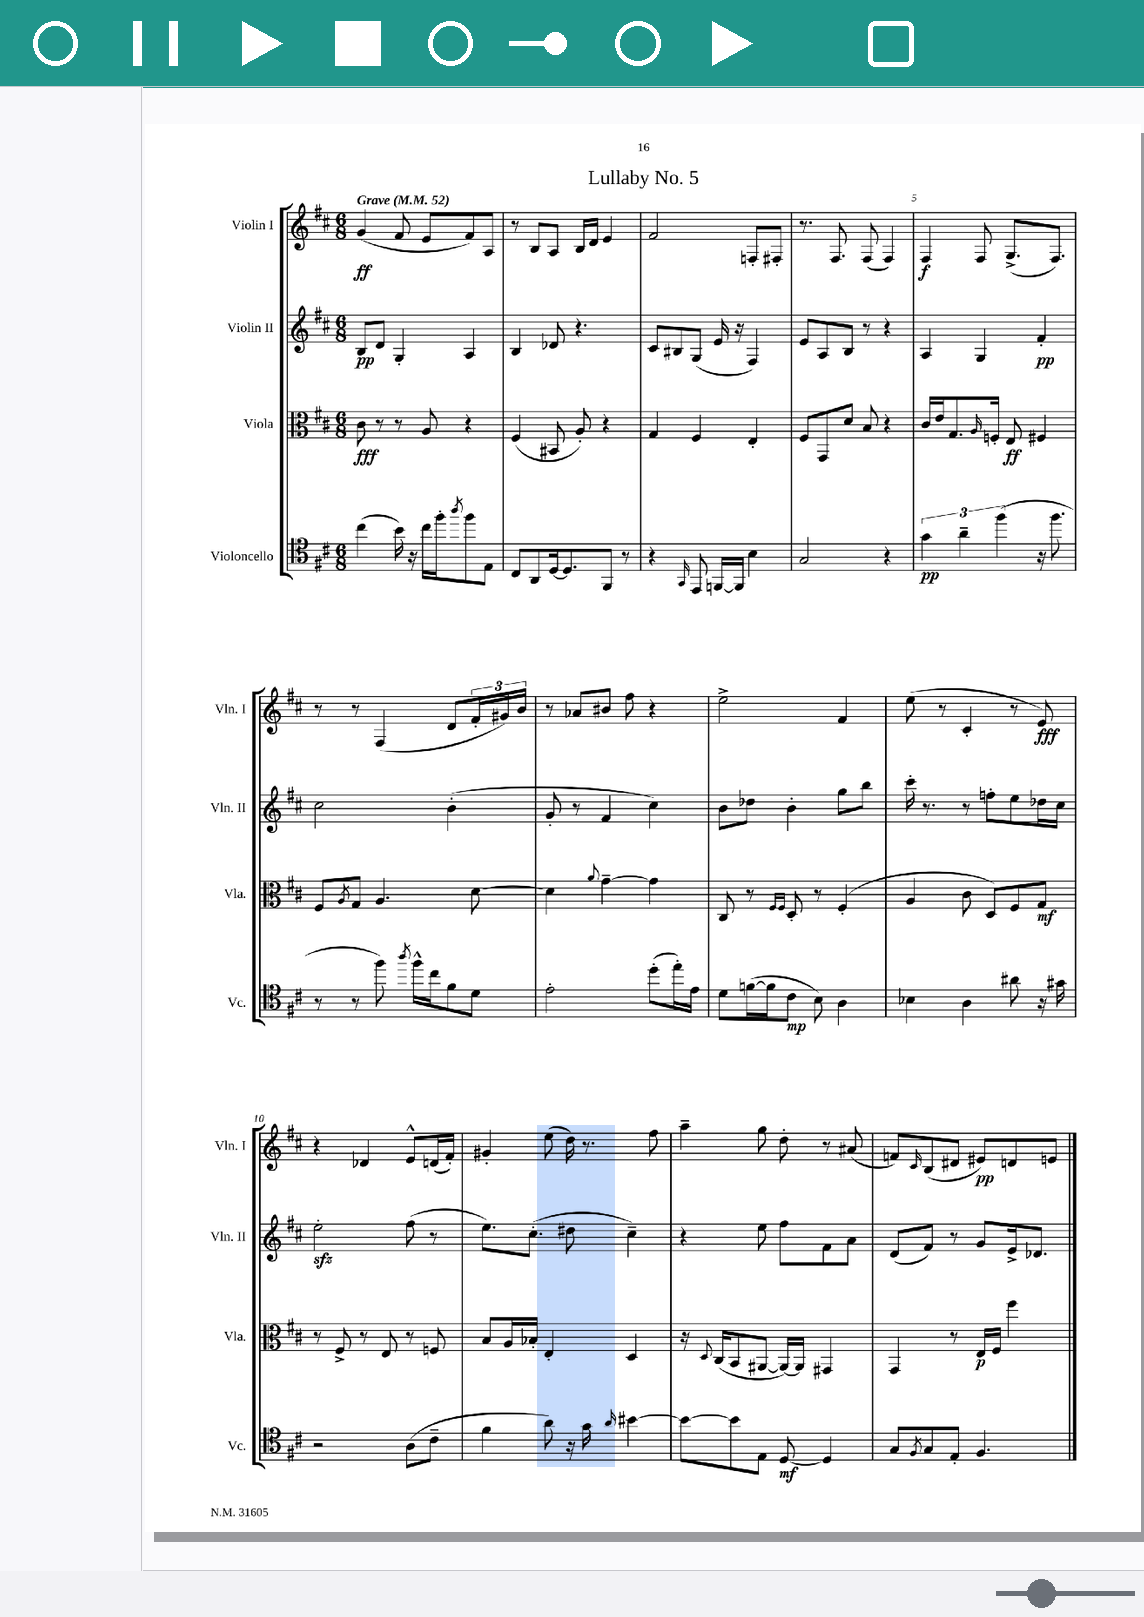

**kern	**kern	**kern	**kern
*staff4	*staff3	*staff2	*staff1
*clefC4	*clefC3	*clefG2	*clefG2
*k[f#c#]	*k[f#c#]	*k[f#c#]	*k[f#c#]
*M6/8	*M6/8	*M6/8	*M6/8
*MM52	*MM52	*MM52	*MM52
(4cc#\	8c#\	8B/L	(4g/
.	8r	8d/J	.
16b\)	8r	4G'/	8f#/
16r	.	.	.
16cc#\LL	8A/	.	8e/L
16ff#'\J	.	.	.
8qaa/	.	.	.
8ff#\	4r	4A/	8f#/)
8E\J	.	.	8A/J
=	=	=	=
8C#/L	(4F#/	4B/	8r
8AA/	.	.	8B/L
[16D/k	8BB#/	8d-/	8A/J
8.D/]	.	.	.
.	8A'/)	4.r	16B/LL
.	.	.	16d/JJ
8FF#/J	4r	.	4e/
8r	.	.	.
=	=	=	=
4r	4G/	8c#/L	2f#/
.	.	8B#/	.
16qqGG/	.	.	.
8EE/	4F#/	(8G/J	.
[16FF/LL	.	16e/	.
16FF/]JJ	.	16r	.
4B\	4E'/	4F#/)	8F'/L
.	.	.	8F#'/J
=	=	=	=
2G/	8F#/L	8e/L	8.r
.	8GG/	8A/	.
.	.	.	8.F#/
.	8d/J	8B/J	.
.	8B/	8r	(8F#/
4r	4r	4r	4F#/)
=	=	=	=
6g\	16c#/LL	4A/	4F#/
.	16e/J	.	.
.	8.G/	.	.
6a~\	.	.	.
.	.	4G/	8F#/
.	16qqA/	.	.
.	16F'/Jk	.	.
(6ff#\	.	.	.
.	8E/	.	(8.G^/L
16r	4F#/	4f#'/	.
8.ff#\	.	.	8.F#/J)
=	=	=	=
8r	8F#/L	2cc#\	8r
.	8qA/	.	.
8r	8G/J	.	8r
8ff#\)	4.A/	.	(4F#/
8qaa/	.	.	.
16ff#^^\LL	.	.	.
16cc#\J	.	.	.
8f#\	.	(4b'\	8d/L
8d\J	[8d\	.	24f#'/L
.	.	.	24g#/)
.	.	.	24b/JJ
=	=	=	=
2e'\	4d\]	8g'/	8r
.	.	8r	8a-/L
.	8qqa/	.	.
.	[4g~\	4f#/	8b#/J
.	.	.	8ff#\
(8dd'\L	4g\]	4cc#\)	4r
16ee'\L)	.	.	.
16e\JJ	.	.	.
=	=	=	=
8d\L	8C#/	8b\L	2ee^\
([16f\L	8r	8dd-\J	.
16f\]J	.	.	.
.	16qqF#/LL	.	.
.	16qqF#/JJ	.	.
8c#\J	8D'/	4b'\	.
8B\)	8r	.	.
4A\	(4F#'/	8gg\L	4f#/
.	.	8bb\J	.
=	=	=	=
4B-\	4A/	16ccc#'\	(8ee\
.	.	8.r	.
.	.	.	8r
4A\	8c#\	8r	4c#'/
.	8D/L)	8ff'\L	.
8a#\	8F#/	8ee\	8r
16r	8G/J	16dd-\L	8e/)
16g#\	.	16cc#\JJ	.
=	=	=	=
2r	8r	2ee'\	4r
.	8F#^/	.	.
.	8r	.	4d-/
.	8E/	.	.
(8A\L	8r	(8ff#\	8e^^/L
8c#~\J	8F/	8r	(16d/L
.	.	.	16f#'/JJ)
=	=	=	=
4f#\	8B/L	8.ee\L)	4g#'/
.	16A/L	.	.
.	16B-'/JJ	(8.cc#'\J	.
8a\)	4E'/	.	(8ee\
16r	.	8dd#\	16dd\)
16g\	.	.	8.r
16qqa/	.	.	.
[4b#\	4D/	4cc#~\)	.
.	.	.	8ff#\
=	=	=	=
8b#\_L	16r	4r	4aa~\
.	8qqD/	.	.
.	(16C#/LK	.	.
8b#\]	8BB/	.	.
8E\J	[8AA#/J	8ee\	8gg\
[8D/	16AA#/_LL)	8ff#\L	8dd'\
.	16AA#/]JJ	.	.
4D/]	4GG#/	8f#\	8r
.	.	8a\J	(8a#/
=	=	=	=
8G/L	4GG/	(8d/L	8f/L)
8qF#/	.	.	16qqc#/
8G/	.	8f#/J)	(8B/
8E'/J	8r	8r	8d#/J
4.F#/	16E/LL	8g/L	8e#/L)
.	16F#/JJ	.	.
.	4ff#\	16e^/k	8d/
.	.	8.d-/J	.
.	.	.	8e/J
==	==	==	==
*-	*-	*-	*-
